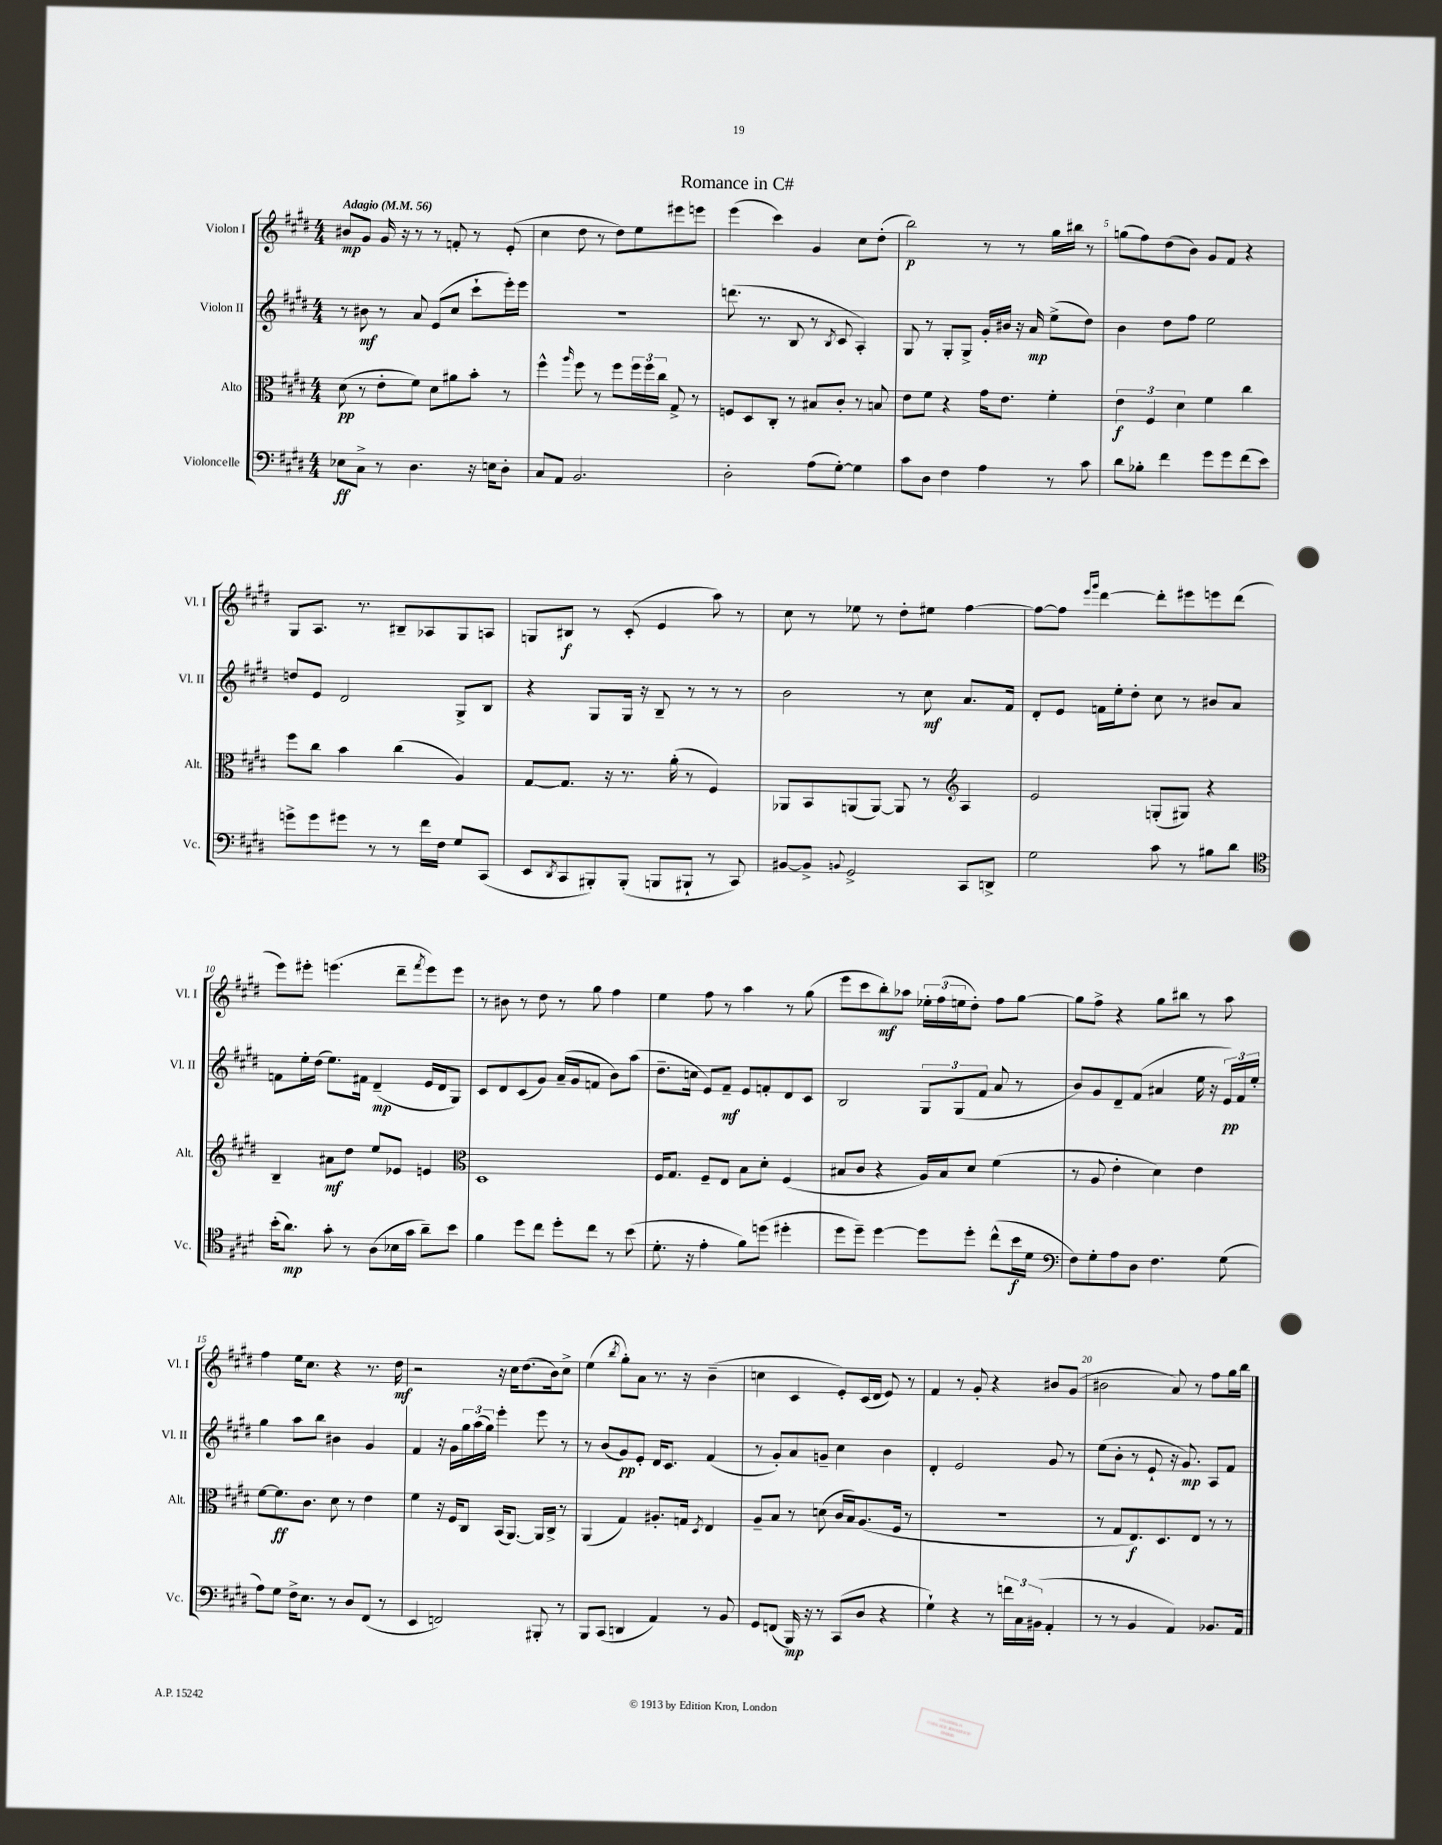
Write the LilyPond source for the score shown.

\header { title = "Romance in C#" }
<<
\new StaffGroup <<
\new Staff = "s0" \with { instrumentName = "Violon I" shortInstrumentName = "Vl. I" } {
    \clef treble \key e \major \numericTimeSignature \time 4/4 \tempo "Adagio" 4 = 56
    bis'8\mp gis'8 gis'16 r16 r8 r8 f'8-. r8 e'8-.( |
    cis''4 dis''8 r8 dis''8) e''8 eis'''8 e'''8 |
    e'''4( cis'''4) gis'4 cis''8 dis''8-.( |
    b''2\p) r8 r8 gis''16 bis''16 r8 |
    g''8( fis''8) dis''8( b'8) gis'8 fis'8 r4 |
    gis8 a8. r8. bis8-- aes8 gis8 a8 |
    g8 bis8\f r8 cis'8-.( e'4 a''8) r8 |
    cis''8 r8 ees''8 r8 dis''8-. eis''8 fis''4~ |
    fis''8~ fis''8 \grace { e'''16 gis'''16 } dis'''4~ dis'''8-. eis'''8 e'''8 dis'''8( |
    e'''8) eis'''8-. e'''4.( dis'''8-- \acciaccatura { fis'''8 } e'''8) e'''8 |
    r8 bis'8 r8 dis''8 r8 gis''8 fis''4 |
    e''4 fis''8 r8 a''4 r8 gis''8( |
    e'''8 cis'''8 b''8-.\mf) aes''8 \tuplet 3/2 { ees''16-. fis''16( e''16 } dis''8-.) fis''8 gis''8~ |
    gis''8 fis''8-> r4 gis''8 bis''8 r8 a''8 |
    fis''4 e''16 cis''8. r4 r8. dis''16\mf |
    r2 r16 cis''16 dis''8.( b'16) cis''8-> |
    e''4( \acciaccatura { b''8 } gis''8-.) a'8 r8. r16 b'4--( |
    c''4 cis'4 e'8-.) cis'16( dis'16 e'8) r8 |
    fis'4 r8 gis'8-. r4 bis'8 gis'8( |
    bis'2 a'8) r8 fis''8 gis''16 b''16 \bar "|." |
}
\new Staff = "s1" \with { instrumentName = "Violon II" shortInstrumentName = "Vl. II" } {
    \clef treble \key e \major \numericTimeSignature \time 4/4
    r8 bis'8\mf r8 a'8 e'8( cis''8 cis'''8-! e'''16-.) e'''16 |
    R1 |
    d'''8.( r8. b8 r8 \acciaccatura { b8 } cis'8 a4-.) |
    gis8 r8 gis8-. gis8-> gis'16-. bis'16 r16 a'16\mp e''8->( dis''8) |
    b'4 dis''8 fis''8 e''2 |
    d''8 e'8 dis'2 gis8-> b8 |
    r4 gis8 gis16 r16 b8-- r8 r8 r8 |
    b'2 r8 cis''8\mf a'8. fis'16 |
    dis'8-. e'8 f'16 e''16-. dis''8-. cis''8 r8 bis'8 a'8 |
    f'8 e''16-. dis''16( e''8.) fis'16 dis'4--\mp( e'16 dis'16 gis8) |
    cis'8 dis'8 cis'8( gis'8) a'16--( gis'16 f'8 b'8) a''8( |
    dis''8.-- c''16 e'8) fis'8--\mf e'8 f'8-. dis'8 cis'8 |
    b2 \tuplet 3/2 { gis8 gis8( fis'8 } a'8 r8 |
    b'8) gis'8 dis'8-- fis'8( ais'4 e''16 r16 \tuplet 3/2 { e'16\pp) fis'16 e''16-. } |
    gis''4 a''8 b''8 bis'4 gis'4 |
    fis'4 r16 gis'16 \tuplet 3/2 { gis''16 a''16( gis''16) } e'''4-. e'''8 r8 |
    r8 b'8( gis'8\pp) e'8-. dis'16 cis'8. fis'4( |
    r8 gis'8-.) a'8 g'8-- cis''4 b'4 |
    dis'4-. e'2 gis'8 r8 |
    e''8( b'8-. r8 e'8-! r16 gis'8.\mp) a8 fis'8 \bar "|." |
}
\new Staff = "s2" \with { instrumentName = "Alto" shortInstrumentName = "Alt." } {
    \clef alto \key e \major \numericTimeSignature \time 4/4
    dis'8\pp( r8 e'8-. fis'8) dis'8 ais'8 b'8-. r8 |
    fis''4-^ \grace { a''16 } fis''8 r8 fis''8 \tuplet 3/2 { fis''16 fis''16 cis''16 } gis8-> r8 |
    f8 dis8 cis8-. r8 bis8 cis'8-. r8 b8 |
    e'8 fis'8 r4 gis'16 e'8. fis'4-. |
    \tuplet 3/2 { e'4\f fis4 dis'4 } fis'4 cis''4 |
    fis''8 cis''8 b'4 cis''4( a4) |
    gis8~ gis8. r16 r8. a'16-.( r8 fis4) |
    aes,8 b,8 a,8( a,8~) a,8 r8 \clef treble a4 |
    e'2 g8-.( gis8) r4 |
    b4-- ais'8\mf dis''8 e''8 ees'8 e'4 |
    \clef alto dis1 |
    fis16 gis8. fis8-- e8 b8 dis'8-. fis4( |
    bis8 cis'8 r4 a16) bis16 dis'8 fis'4( |
    r8 a8 e'4-. dis'4) e'4 |
    fis'8~ fis'8.\ff cis'8. dis'8 r8 e'4 |
    fis'4 r16 fis16 cis8 b,16( a,8.~) a,16 cis16-> r8 |
    a,4( gis4) ais8.-. g16 \acciaccatura { dis8 } e4 |
    a8-- b8 r8 d'8( cis'16 b16) a8.( fis16 r8 |
    R1 |
    r8 gis8 e8.\f) dis8. e8 r8 r8 \bar "|." |
}
\new Staff = "s3" \with { instrumentName = "Violoncelle" shortInstrumentName = "Vc." } {
    \clef bass \key e \major \numericTimeSignature \time 4/4
    ees8\ff cis8-> r8 dis4. r16 e16 dis8-. |
    cis8 a,8 b,2. |
    dis2-. a8( gis8~-.) gis4 |
    cis'8 dis8 fis4 a4 r8 cis'8 |
    dis'8 bes8-. fis'4 gis'8 gis'8 fis'8( e'8) |
    g'8-> g'8 gis'8 r8 r8 fis'16 fis16 gis8 cis,8( |
    e,8 \acciaccatura { dis,8 } cis,8 bis,,8-.) bis,,8-.( b,,8 bis,,8-! r8 cis,8) |
    bis,8~ bis,8-> \appoggiatura { b,8 } gis,2-> cis,8 d,8-> |
    gis2 cis'8 r8 bis8 dis'8 |
    \clef tenor b'16-.( a'8.\mp) gis'8-. r8 a8( bes16 gis'16 a'8--) b'8 |
    fis'4 dis''8 cis''8 dis''8-. cis''8 r8 b'8( |
    dis'8.-. r16 e'4-. fis'8) d''8( dis''4-. |
    dis''8 dis''8--) dis''4~ dis''8 dis''8-. cis''8-^( b'16\f dis'16 |
    \clef bass fis8) gis8-. a8 dis8 fis4. gis8( |
    a8) gis8 fis16-> e8. r8 dis8 fis,8( r8 |
    e,4 f,2) bis,,8-. r8 |
    b,,8 cis,8( d,4 a,4) r8 b,8 |
    gis,8 f,8( b,,16\mp) r16 r8 cis,8( dis8 r4 |
    gis4-!) r4 r8 \tuplet 3/2 { f'16 cis16 bis,16( } a,4-. |
    r8 r8 b,4 a,4) bes,8. a,16 \bar "|." |
}
>>
>>
\layout { \context { \Score \override BarNumber.break-visibility = ##(#f #t #t) barNumberVisibility = #(every-nth-bar-number-visible 5) } }
